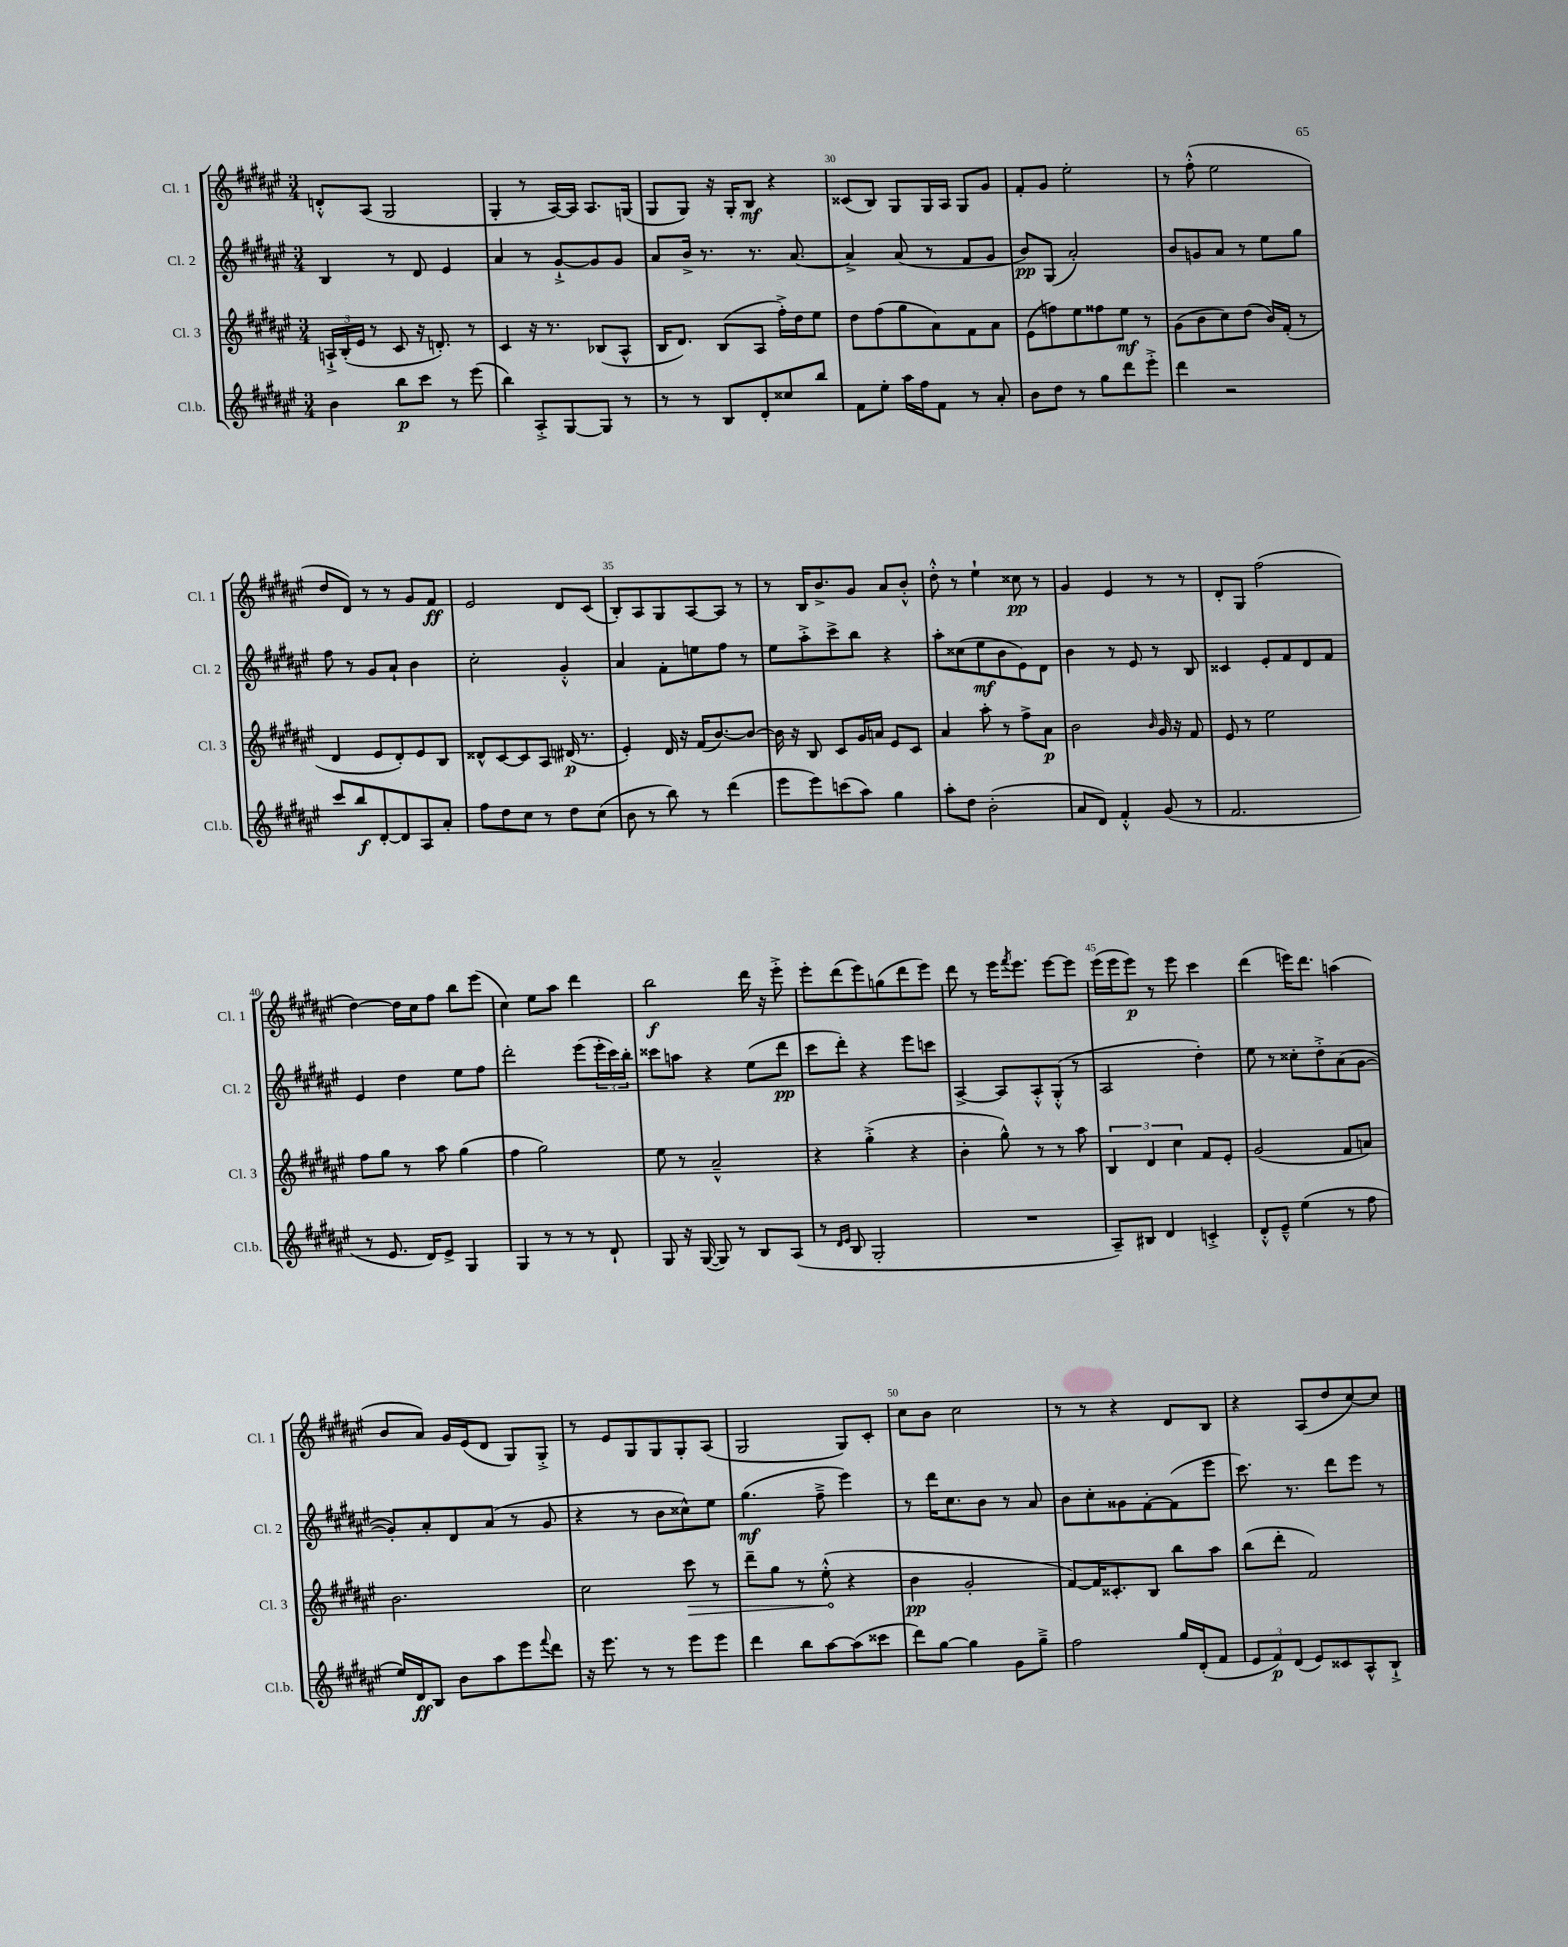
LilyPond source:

<<
\new StaffGroup <<
\new Staff = "s0" \with { instrumentName = "Cl. 1" shortInstrumentName = "Cl. 1" } {
    \clef treble \key fis \major \numericTimeSignature \time 3/4
    d'8-.-^ ais8( gis2 |
    gis4-. r8 ais16~) ais16 ais8. g16( |
    gis8 gis8) r16 gis16-. b8\mf r4 |
    cisis'8( b8) gis8 gis16 ais16 gis8 gis'8 |
    fis'8-. gis'8 eis''2-. |
    r8 fis''8-.-^( eis''2 |
    dis''8 dis'8) r8 r8 gis'8 fis'8\ff |
    eis'2 dis'8 cis'8( |
    b8-.) ais8 gis8 ais8~ ais8 r8 |
    r8 b16 b'8.-> gis'8 ais'8 b'8-.-^ |
    dis''8-.-^ r8 eis''4-! cisis''8\pp r8 |
    gis'4 eis'4 r8 r8 |
    dis'8-. gis8 fis''2( |
    dis''4~) dis''16 cis''16 fis''8 b''8 eis'''8( |
    cis''4) eis''8 ais''8 dis'''4 |
    b''2\f dis'''16 r16 eis'''8-.-> |
    eis'''8-. dis'''8( eis'''8) g''8( dis'''8 eis'''8) |
    dis'''8 r8 eis'''16 \acciaccatura { fis'''8 } eis'''8. eis'''8~ eis'''8 |
    eis'''16( eis'''16 eis'''8\p) r8 eis'''8 cis'''4 |
    dis'''4( e'''16) dis'''8. a''4( |
    b'8 ais'8) gis'16 eis'16( dis'8 gis8) gis8-.-> |
    r8 eis'8 gis8 gis8 gis8-. ais8( |
    gis2 gis8) cis'8-. |
    cis''8 b'8 cis''2 |
    r8 r8 r4 dis'8 b8 |
    r4 ais8( dis''8 cis''8~) cis''8 \bar "|." |
}
\new Staff = "s1" \with { instrumentName = "Cl. 2" shortInstrumentName = "Cl. 2" } {
    \clef treble \key fis \major \numericTimeSignature \time 3/4
    b4 r8 dis'8 eis'4 |
    ais'4 r8 gis'8~-!-> gis'8 gis'8 |
    ais'8 b'16-> r8. r8. ais'8.~ |
    ais'4-> ais'8( r8 fis'8 gis'8 |
    b'8\pp) gis8( ais'2-.) |
    b'8 g'8 ais'8 r8 eis''8 gis''8 |
    fis''8 r8 gis'8 ais'8-! b'4 |
    cis''2-. gis'4-.-^ |
    ais'4 fis'8-. e''8 fis''8 r8 |
    eis''8 ais''8-.-> cis'''8-> b''8 r4 |
    ais''8-. cisis''8( eis''8\mf b'8 eis'8) dis'8 |
    b'4 r8 eis'8 r8 b8 |
    cisis'4 eis'8-. fis'8 dis'8 fis'8 |
    eis'4 dis''4 eis''8 fis''8 |
    dis'''2-. eis'''8( \tuplet 3/2 { eis'''16-. cis'''16) b''16-. } |
    cisis'''8 a''8 r4 eis''8( dis'''8\pp |
    cis'''8 dis'''8-.) r4 eis'''8 c'''8 |
    ais4~-> ais8 ais8-.-^ gis8-.-^( r8 |
    ais2 dis''4-.) |
    eis''8 r8 cisis''8-. dis''8-.-> ais'8( gis'8~ |
    gis'8-.) ais'8-. dis'8 ais'8( r8 gis'8 |
    r4 r8 b'8 cisis''8-^) eis''8 |
    gis''4.\mf( fis''8---> eis'''4) |
    r8 dis'''16 cis''8. b'8 r8 ais'8 |
    b'8 cis''8-. gisis'8 fis'8~-. fis'8( eis'''8 |
    cis'''8.) r8. dis'''8 eis'''8 r8 \bar "|." |
}
\new Staff = "s2" \with { instrumentName = "Cl. 3" shortInstrumentName = "Cl. 3" } {
    \clef treble \key fis \major \numericTimeSignature \time 3/4
    \tuplet 3/2 { a16-!-> b16-.( eis'16 } r8 cis'8 r16 d'8.-.) r8 |
    cis'4 r16 r8. bes8( ais8-^ |
    b16 dis'8.) b8( ais8 fis''16-.->) dis''16 eis''8 |
    dis''8 fis''8( gis''8 ais'8) fis'8 ais'8 |
    eis'8( f''8) eis''8 fisis''8 eis''8\mf r8 |
    gis'8( b'8 cis''8) dis''8( b'16) fis'16-.( r8 |
    dis'4 eis'8 dis'8-.) eis'8 b8 |
    disis'8-^ cis'8~ cis'8 ais8 dis'16\p( r8. |
    eis'4-.) dis'16 r16 fis'16( b'8.~) b'8~ |
    b'16 r16 b8 cis'8 gis'16 a'16 eis'8 cis'8 |
    ais'4 ais''8-. r8 fis''8-> ais'8\p |
    b'2 \grace { b'16 } gis'16 r16 fis'8 |
    eis'8 r8 eis''2 |
    fis''8 gis''8 r8 ais''8 gis''4( |
    fis''4 gis''2) |
    eis''8 r8 ais'2---^ |
    r4 gis''4-.->( r4 |
    b'4-. gis''8-^) r8 r8 ais''8 |
    \tuplet 3/2 { b4 dis'4 cis''4 } fis'8 eis'8-. |
    gis'2( fis'8 a'8) |
    b'2. |
    cis''2 \once \override Hairpin.circled-tip = ##t cis'''8\> r8 |
    dis'''8-- gis''8 r8 eis''8-.-^\!( r4 |
    b'4\pp gis'2-. |
    fis'8~) fis'16 cisis'8.-. b8 b''8 ais''8 |
    b''8( dis'''8-. fis'2) \bar "|." |
}
\new Staff = "s3" \with { instrumentName = "Cl.b." shortInstrumentName = "Cl.b." } {
    \clef treble \key fis \major \numericTimeSignature \time 3/4
    b'4 b''8\p cis'''8 r8 eis'''8( |
    b''4) ais8-.-> gis8~ gis8 r8 |
    r8 r8 b8 dis'8-. cisis''8 b''8 |
    fis'8 eis''8-. ais''16 fis''16 fis'8 r8 ais'8-. |
    b'8 dis''8 r8 gis''8 dis'''8 eis'''8-.-> |
    dis'''4 r2 |
    cis'''8 b''8\f dis'8~-. dis'8 ais8 ais'8-. |
    fis''8 dis''8 cis''8 r8 dis''8 cis''8( |
    b'8 r8 b''8) r8 dis'''4( |
    eis'''8 eis'''8) c'''8( ais''8) gis''4 |
    ais''8-. dis''8 b'2-.( |
    ais'8 dis'8) fis'4-.-^ gis'8( r8 |
    fis'2. |
    r8 eis'8. dis'16) eis'8-> gis4 |
    gis4 r8 r8 r8 dis'8-! |
    gis8 r16 gis16~( gis8) r8 b8 ais8( |
    r8 \grace { dis'16 eis'16 } b8 gis2-. |
    R2. |
    ais8--) bis8 dis'4 c'4-.-> |
    dis'8-.-^ eis'8---^ eis''4( r8 fis''8 |
    eis''16) dis'16\ff b8 b'8 ais''8 eis'''8 \appoggiatura { fis'''8 } dis'''8 |
    r16 eis'''8. r8 r8 eis'''8 eis'''8 |
    dis'''4 b''8 ais''8~ ais''8( cisis'''8 |
    dis'''8) gis''8~ gis''4 gis'8 gis''8---> |
    fis''2 gis''16 dis'16-.( fis'8 |
    \tuplet 3/2 { eis'8 fis'8\p) dis'8( } eis'8) cisis'8 ais8-^ b8-!-> \bar "|." |
}
>>
>>
\layout { \context { \Score currentBarNumber = #27 \override BarNumber.break-visibility = ##(#f #t #t) barNumberVisibility = #(every-nth-bar-number-visible 5) } }
